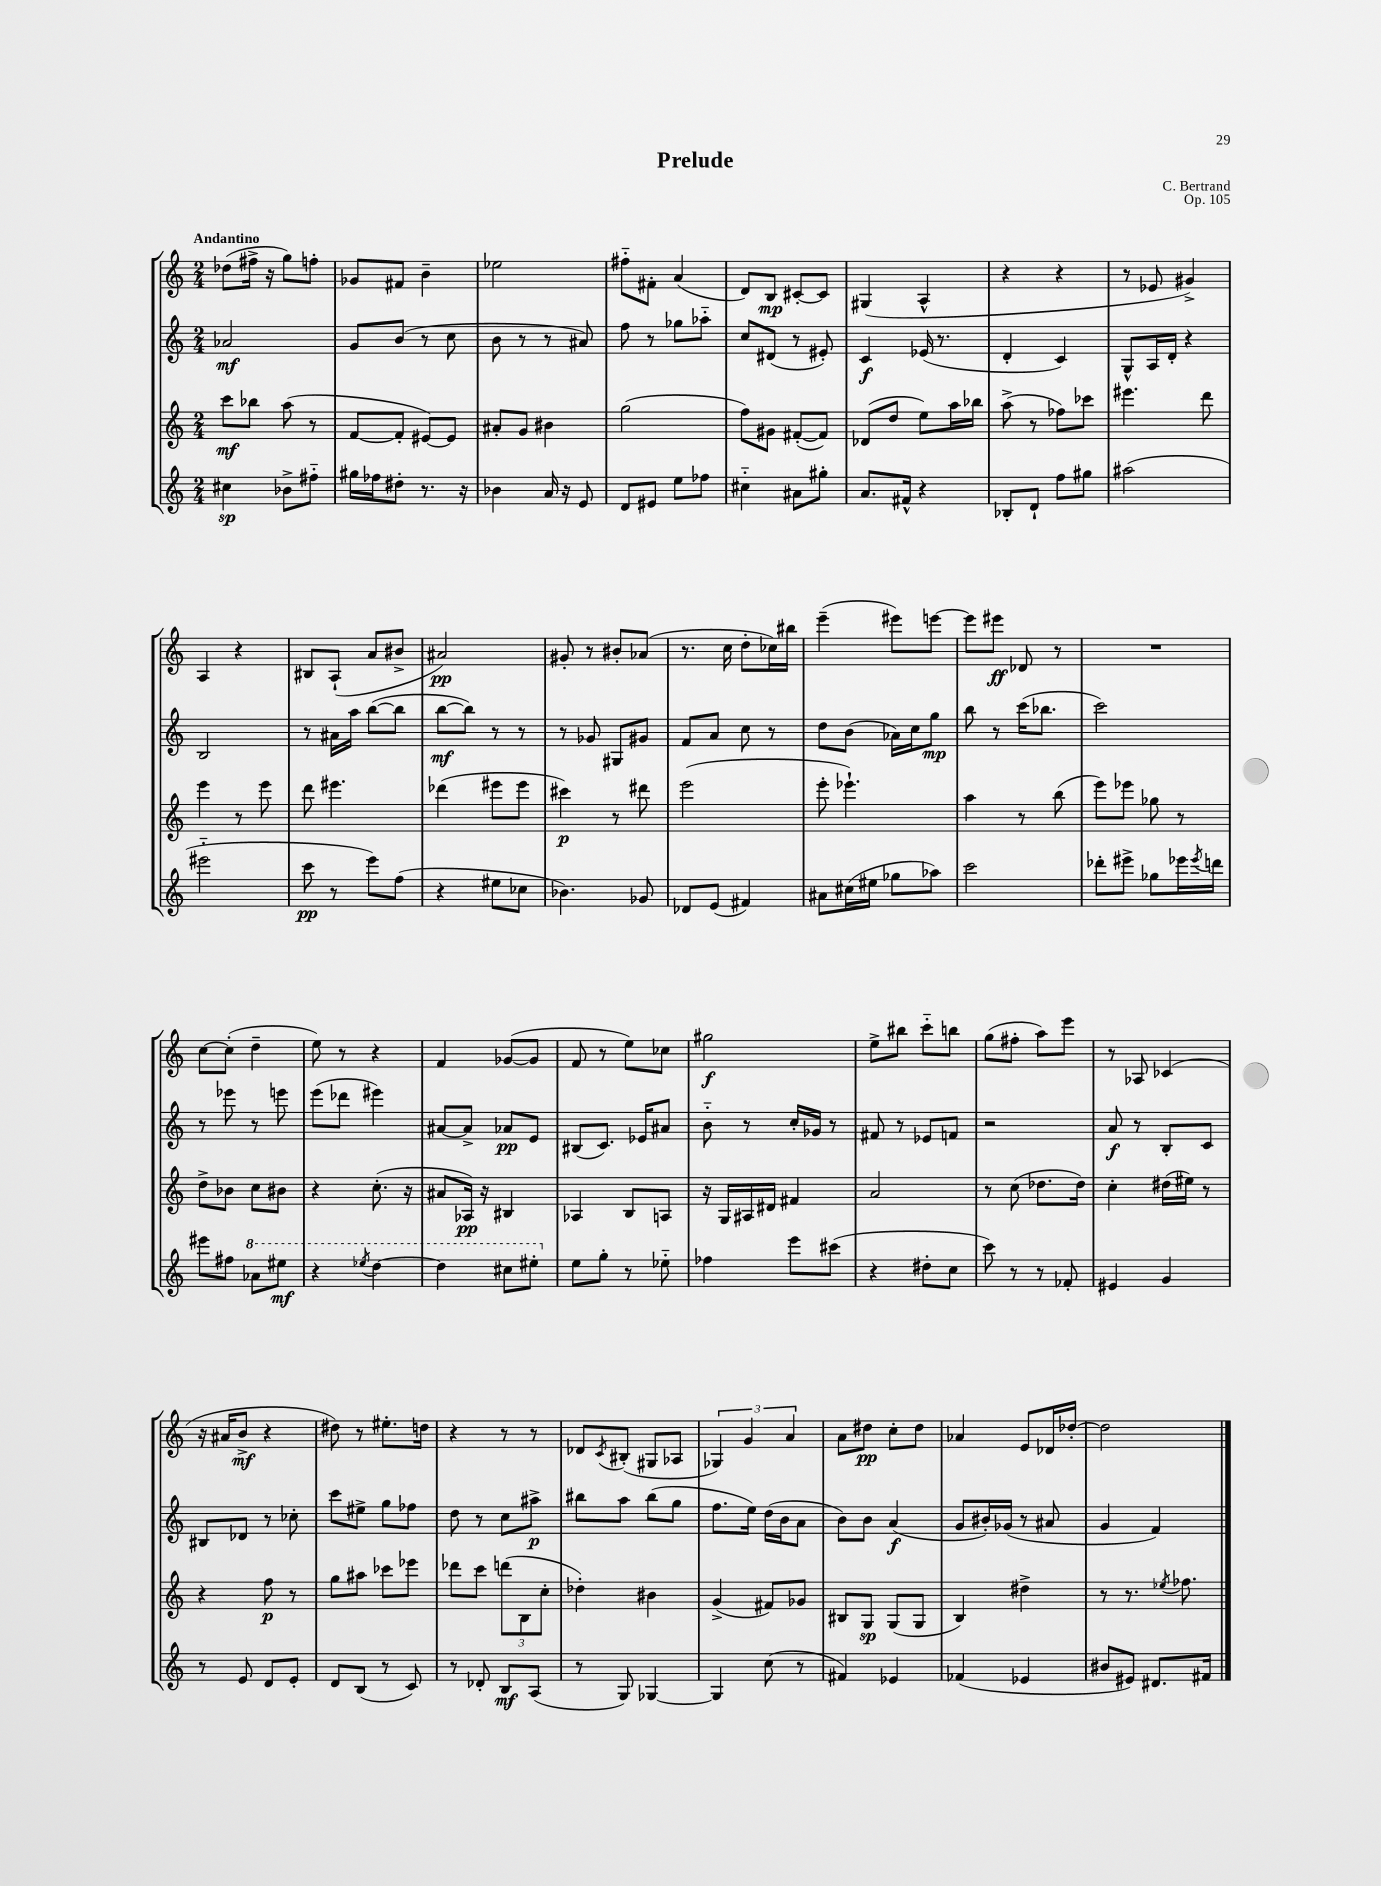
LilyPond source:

\header { title = "Prelude" composer = "C. Bertrand" opus = "Op. 105" }
<<
\new StaffGroup <<
\new Staff = "s0" {
    \clef treble \key c \major \numericTimeSignature \time 2/4 \tempo "Andantino"
    des''8( fis''16-> r16 g''8) f''8-. |
    ges'8 fis'8 b'4-- |
    ees''2 |
    fis''8-_ fis'8-. a'4( |
    d'8) b8\mp cis'8~-. cis'8 |
    gis4( a4-^ |
    r4 r4 |
    r8 ees'8 gis'4->) |
    a4 r4 |
    bis8 a8-!( a'8 bis'8-> |
    ais'2\pp) |
    gis'8-. r8 bis'8-. aes'8( |
    r8. c''16 d''8-. ces''16) bis''16 |
    e'''4--( eis'''8) e'''8~ |
    e'''8 eis'''8\ff des'8 r8 |
    R2 |
    c''8~ c''8-.( d''4-- |
    e''8) r8 r4 |
    f'4 ges'8~( ges'8 |
    f'8 r8 e''8) ces''8 |
    gis''2\f |
    e''8-> bis''8 c'''8-_ b''8 |
    g''8( fis''8-. a''8) e'''8 |
    r8 aes8 ces'4( |
    r16 ais'16 b'8->\mf r4 |
    dis''8) r8 eis''8.-. d''16 |
    r4 r8 r8 |
    des'8 \acciaccatura { c'8 } bis8-.( gis8 aes8 |
    \tuplet 3/2 { ges4) g'4 a'4 } |
    a'8 dis''8\pp c''8-. dis''8 |
    aes'4 e'8 des'16 des''16~-. |
    des''2 \bar "|." |
}
\new Staff = "s1" {
    \clef treble \key c \major \numericTimeSignature \time 2/4
    aes'2\mf |
    g'8 b'8( r8 c''8 |
    b'8 r8 r8 ais'8) |
    f''8 r8 ges''8 aes''8-_ |
    c''8 dis'8( r8 eis'8-.) |
    c'4\f ees'16( r8. |
    d'4-. c'4) |
    g8-^ a16 d'16-. r4 |
    b2 |
    r8 ais'16 a''16 b''8~( b''8 |
    b''8~\mf b''8) r8 r8 |
    r8 ges'8 gis8 gis'8 |
    f'8 a'8 c''8 r8 |
    d''8 b'8( aes'16) c''16 g''8\mp |
    b''8 r8 c'''16( bes''8. |
    c'''2) |
    r8 ees'''8 r8 e'''8 |
    e'''8( des'''8 eis'''4) |
    ais'8~ ais'8-> aes'8\pp e'8 |
    bis8( c'8.) ees'16 ais'8 |
    b'8-_ r8 c''16-. ges'16 r8 |
    fis'8 r8 ees'8 f'8 |
    r2 |
    a'8\f r8 b8-. c'8 |
    bis8 des'8 r8 ces''8-. |
    c'''8 eis''8-> g''8 fes''8 |
    d''8 r8 c''8 ais''8->\p |
    bis''8 a''8 bis''8( g''8 |
    f''8. e''16) d''16( b'16 a'8 |
    b'8) b'8 a'4\f( |
    g'8 bis'16-.) ges'16( r8 ais'8 |
    g'4 f'4) \bar "|." |
}
\new Staff = "s2" {
    \clef treble \key c \major \numericTimeSignature \time 2/4
    c'''8\mf bes''8 a''8( r8 |
    f'8~ f'8-. eis'8~) eis'8 |
    ais'8-. g'8 bis'4 |
    g''2( |
    f''8) gis'8 fis'8~-.( fis'8) |
    des'8( d''8 e''8) a''16 bes''16 |
    a''8->( r8 fes''8) ces'''8 |
    eis'''4. d'''8 |
    e'''4 r8 e'''8 |
    d'''8 eis'''4. |
    des'''4( eis'''8 eis'''8 |
    cis'''4\p) r8 dis'''8 |
    e'''2( |
    e'''8-. ees'''4.-!) |
    a''4 r8 b''8( |
    e'''8) ees'''8 ges''8 r8 |
    d''8-> bes'8 c''8 bis'8 |
    r4 c''8.-.( r16 |
    ais'8 aes16\pp) r16 bis4 |
    aes4 b8 a8 |
    r16 g16 ais16 dis'16 fis'4 |
    a'2 |
    r8 c''8( des''8. des''16) |
    c''4-. dis''16( eis''16) r8 |
    r4 f''8\p r8 |
    g''8 ais''8 ces'''8 ees'''8 |
    des'''8 c'''8 \tuplet 3/2 { d'''8( b8 c''8-. } |
    des''4-.) bis'4 |
    g'4->( fis'8) ges'8 |
    bis8 g8\sp g8( g8 |
    b4) dis''4-> |
    r8 r8. \acciaccatura { ees''8 } fes''8. \bar "|." |
}
\new Staff = "s3" {
    \clef treble \key c \major \numericTimeSignature \time 2/4
    cis''4\sp bes'8-> fis''8-_ |
    gis''16 fes''16 dis''8-. r8. r16 |
    bes'4 a'16 r16 e'8 |
    d'8 eis'8 e''8 fes''8 |
    cis''4-_ ais'8 gis''8-. |
    a'8. fis'16-^ r4 |
    bes8-. d'8-! f''8 gis''8 |
    ais''2( |
    eis'''2-_ |
    c'''8\pp r8 e'''8) f''8( |
    r4 eis''8 ces''8 |
    bes'4.) ges'8 |
    des'8 e'8( fis'4) |
    ais'8 cis''16( eis''16 ges''8 aes''8) |
    c'''2 |
    des'''8-. eis'''8-> ges''8 ees'''16 \acciaccatura { ees'''8 } d'''16 |
    eis'''8 fis''8 \ottava #1 aes''8 eis'''!8\mf |
    r4 \acciaccatura { ees'''8 } d'''4~ |
    d'''4 cis'''8 eis'''8-. \ottava #0 |
    e''8 g''8-. r8 ees''8-_ |
    fes''4 e'''8 cis'''8( |
    r4 dis''8-. c''8 |
    c'''8) r8 r8 fes'8-. |
    eis'4 g'4 |
    r8 e'8 d'8 e'8-. |
    d'8 b8( r8 c'8) |
    r8 des'8-. b8\mf a8( |
    r8 g8) ges4~ |
    ges4 c''8( r8 |
    fis'4) ees'4 |
    fes'4( ees'4 |
    bis'8 eis'8) dis'8. fis'16 \bar "|." |
}
>>
>>
\layout { \context { \Score \remove "Bar_number_engraver" } }
